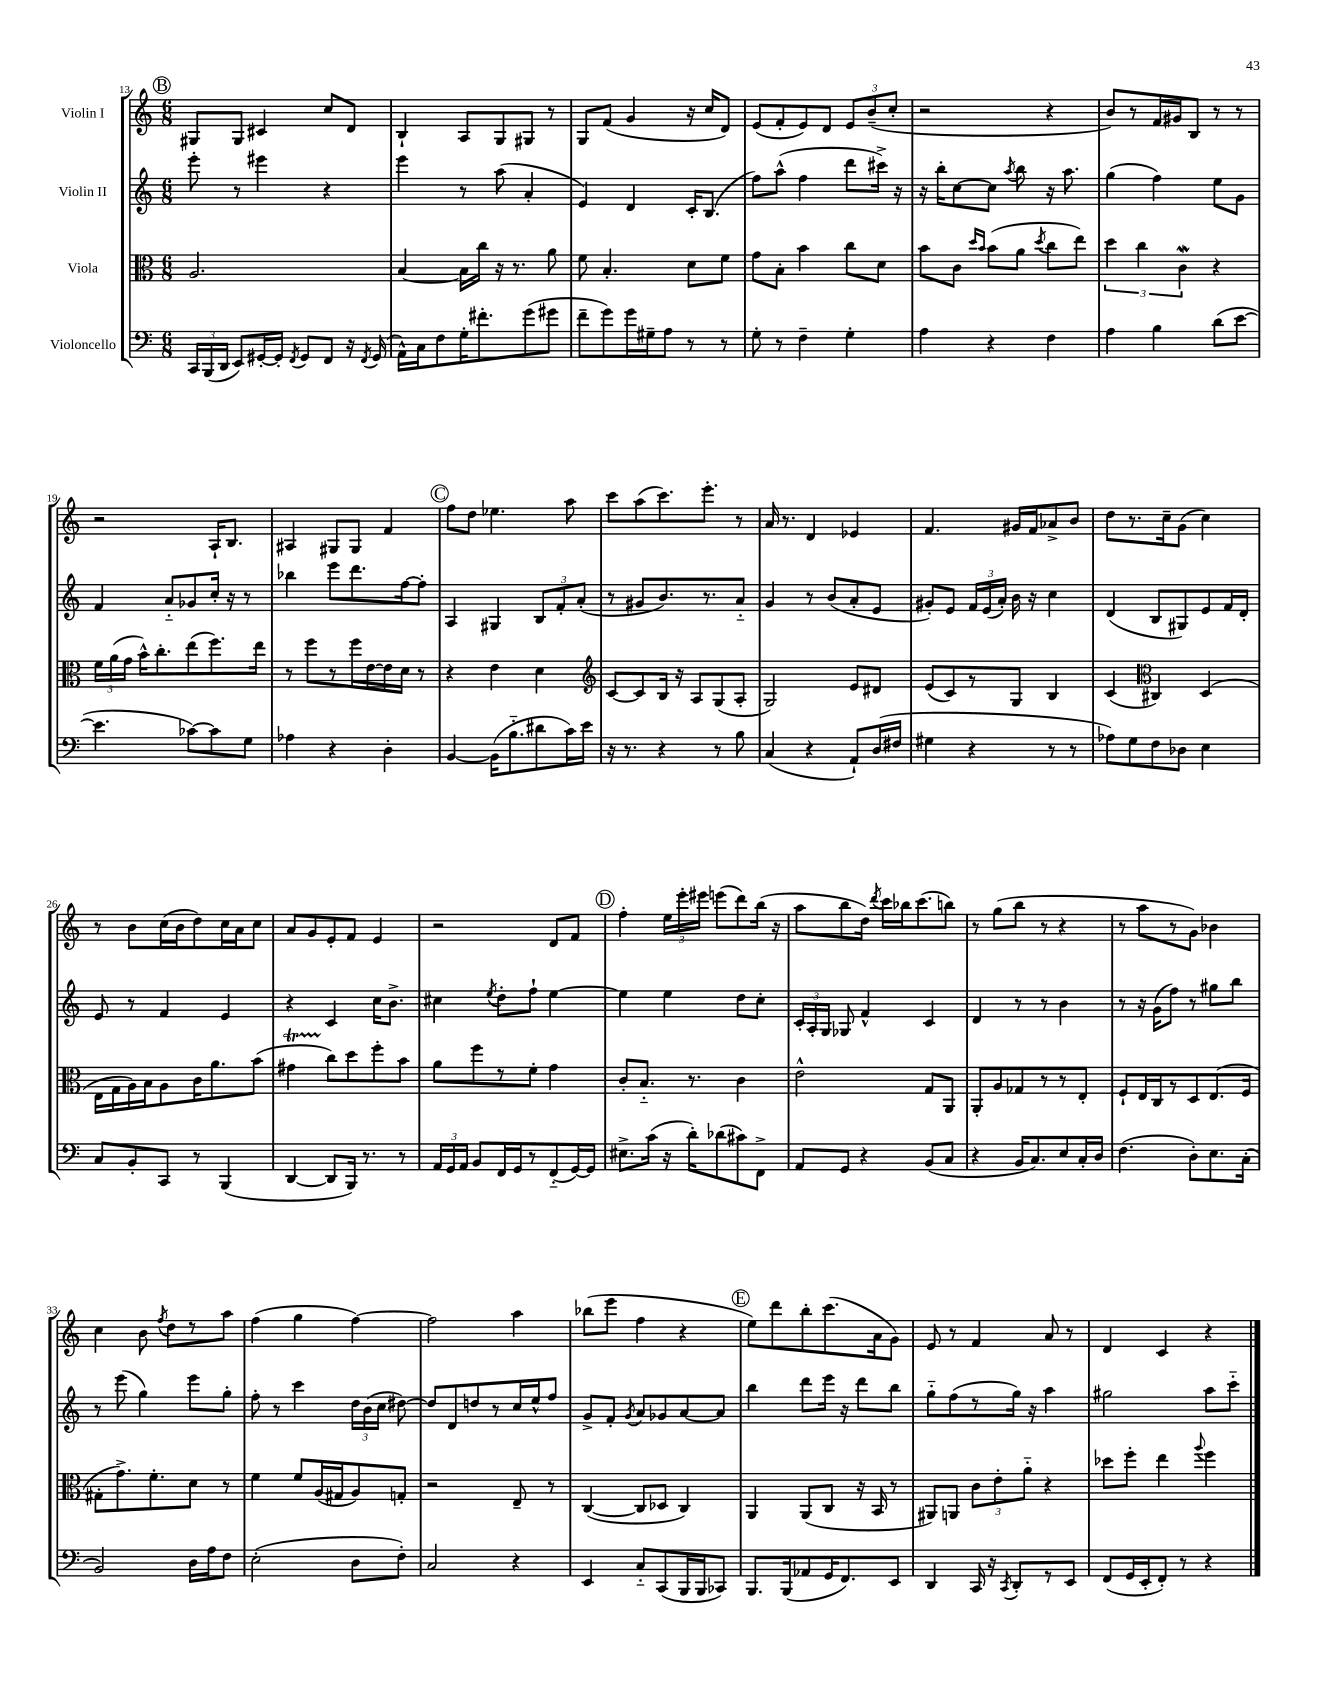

**kern	**kern	**kern	**kern
*part4	*part3	*part2	*part1
*staff4	*staff3	*staff2	*staff1
*I"Violoncello	*I"Viola	*I"Violin II	*I"Violin I
*clefF4	*clefC3	*clefG2	*clefG2
*k[]	*k[]	*k[]	*k[]
*M6/8	*M6/8	*M6/8	*M6/8
!!LO:REH:place=s1:t=B
=13	=13	=13	=13
24CC/LL	2.A/	8eee'\	8G#X/L
(24BBB/	.	.	.
24DD/JJ	.	.	.
8EE/L)	.	8r	8G#/J
[16GG#X'/L	.	4eee#X\	4c#X/
16GG#'/JJ]	.	.	.
8qFF/	.	.	.
8GG#/L	.	.	.
8FF/J	.	4r	8cc/L
16r	.	.	8d/J
8qFF/	.	.	.
(16GG#/	.	.	.
=14	=14	=14	=14
16AA^^\LL)	[4B/	4eee\	4B`/
16C\J	.	.	.
8F\	.	.	.
16G'\K	16B\LL]	8r	8A/L
8.f#X'\	16cc\JJ	.	.
.	16r	(8aa\	8G/
.	8.r	.	.
(8g\	.	4a'/	8G#X/J
8g#X\J	8a\	.	8r
=15	=15	=15	=15
8f~\L	8f\	4e/)	8G/L
8g\)	4.B'/	.	(8f/J
16g\L	.	4d/	4g/
16G#X~\J	.	.	.
8A\J	.	.	.
8r	8d\L	16c'/KL	16r
.	.	(8.B/J	16cc/KL
8r	8f\J	.	8d/J)
=16	=16	=16	=16
8G'\	8g\L	8ff\L)	(8e/L
8r	8B'\J	(8aa^^\J	8f'/
4F~\	4b\	4ff\	8e/)
.	.	.	8d/J
4G'\	8cc\L	8ddd\L	12e/L
.	.	.	(12b~/
.	8d\J	16ccc#X^\Jk)	.
.	.	.	12cc'/J
.	.	16r	.
=17	=17	=17	=17
4A\	8b\L	16r	2r
.	.	16bb'\KL	.
.	8c\J	[8cc\	.
.	16qqdd/LL	.	.
.	16qqb/JJ	.	.
4r	(8b\L	8cc\J]	.
.	.	8qaa/	.
.	8a\J	8bb\	.
.	8qdd/	.	.
4F\	8cc\L	16r	4r
.	.	8.aa\	.
.	8ee\J)	.	.
=18	=18	=18	=18
4A\	6dd\	(4gg\	8b/L)
.	.	.	8r
.	6cc\	.	.
4B\	.	4ff\)	16f/L
.	.	.	16g#X/J
.	6cw\	.	.
.	.	.	8B/J
(8d\L	4r	8ee\L	8r
[8e\J	.	8g\J	8r
!!LO:LB:g=z
=19	=19	=19	=19
4.e\]	24f\LL	4f/	2r
.	(24a\	.	.
.	24g\JJ	.	.
.	16b^^\KL)	.	.
.	8.cc'\	.	.
.	.	8a/L	.
[8c-X\L)	(8ee\	8g-X/	.
8c-\]	8.ff\)	16cc'/Jk	16A`/KL
.	.	16r	8.B/J
8G\J	.	8r	.
.	16ee\Jk	.	.
=20	=20	=20	=20
4A-X\	8r	4bb-X\	4A#X/
.	8ff\L	.	.
4r	8r	8eee\L	8G#X/L
.	16ff\L	8.ddd\	8G#/J
.	[16e\	.	.
4D'\	16e\]	.	4f/
.	16d\JJ	[16ff\k	.
.	8r	8ff'\J]	.
!!LO:REH:place=s1:t=C
=21	=21	=21	=21
[4BB/	4r	4A/	8ff\L
.	.	.	8dd\J
(16BB\KL]	4e\	4G#X/	4.ee-X\
8.B\	.	.	.
8d#X\	4d\	12B/L	.
.	.	12f'/	.
16c\L)	.	.	8aa\
.	.	(12a'/J	.
16e\JJ	.	.	.
=22	=22	=22	=22
*	*clefG2	*	*
16r	[8c/L	8r	8ccc\L
8.r	.	.	.
.	8c/]	8g#X/L	(8aa\
4r	16B/Jk	8.b/)	8.ccc\)
.	16r	.	.
.	8A/L	.	.
.	.	8.r	8.eee'\J
8r	(8G/	.	.
8B\	8A'/J	8a/J	8r
=23	=23	=23	=23
(4C/	2G/)	4g/	16a/
.	.	.	8.r
4r	.	8r	4d/
.	.	(8b/L	.
8AA`/L)	8e/L	8a'/	4e-X/
(16D/L	8d#X/J	8e/J	.
16F#X/JJ	.	.	.
=24	=24	=24	=24
4G#X\	(8e/L	8g#X'/L)	4.f/
.	8c/)	8e/J	.
4r	8r	24f/LL	.
.	.	(24e/	.
.	.	24a'/JJ)	.
.	8G/J	16b\	16g#X/LL
.	.	16r	16f/J
8r	4B/	4cc\	8a-X^/
8r	.	.	8b/J
=25	=25	=25	=25
8A-X\L)	(4c/	(4d/	8dd\L
8G\	.	.	8.r
*	*clefC3	*	*
8F\	4C#X/)	8B/L	.
.	.	.	16cc~\k
8D-X\J	.	8G#X/)	(8g\J
4E\	(4D/	8e/	4cc\)
.	.	16f/L	.
.	.	16d'/JJ	.
!!LO:LB:g=z
=26	=26	=26	=26
8C/L	16E\LL	8e/	8r
.	16G\	.	.
8BB'/	16A\)	8r	8b\L
.	16B\J	.	.
8CC/J	8A\	4f/	(16cc\L
.	.	.	16b\J
8r	16c\K	.	8dd\)
.	8.a\	.	.
(4BBB/	.	4e/	16cc\L
.	.	.	16a\J
.	(8b\J	.	8cc\J
=27	=27	=27	=27
[4DD/	4g#Xt\	4r	8a/L
.	.	.	8g/
8DD/L]	8cc\L)	4c/	8e'/
16BBB/Jk)	8dd\	.	8f/J
8.r	.	.	.
.	8ff'\	16cc\KL	4e/
.	.	8.b^\J	.
8r	8b\J	.	.
=28	=28	=28	=28
24AA/LL	8a\L	4cc#X\	2r
24GG/	.	.	.
24AA/JJ	.	.	.
8BB/L	8ff\	.	.
.	.	8qee/	.
16FF/L	8r	8dd'\L	.
16GG/J	.	.	.
8r	8f'\J	8ff`\J	.
(8FF/	4g\	[4ee\	8d/L
[16GG/L)	.	.	8f/J
16GG/JJ]	.	.	.
!!LO:REH:place=s1:t=D
=29	=29	=29	=29
8.E#X^\L	8c'/L	4ee\]	4ff'\
.	8.B/J	.	.
(16c\Jk	.	.	.
16r	.	4ee\	24ee\LL
.	.	.	24eee'\
16d'\KL)	8.r	.	.
.	.	.	24eee#X\JJ
(8d-X\	.	.	(8eeen\L
8c#X\)	4c\	8dd\L	8ddd\)
8FF^\J	.	8cc'\J	(16bb\Jk
.	.	.	16r
=30	=30	=30	=30
8AA/L	2e^^\	24c'/LL	8aa\L
.	.	24A'/	.
.	.	24G/JJ	.
8GG/J	.	8G-X/	8bb\
4r	.	4f^^/	16dd\Jk)
.	.	.	8qddd/
.	.	.	16ccc\LL
.	.	.	16bb-X\J
.	.	.	(8.ccc\
(8BB/L	8G/L	4c/	.
8C/J	8AA/J	.	8bbn\J)
=31	=31	=31	=31
4r	8AA'/L	4d/	8r
.	8A/	.	(8gg\L
16BB/KL	8G-X/	8r	8bb\J
8.C/)	.	.	.
.	8r	8r	8r
8E/	8r	4b\	4r
16C'/L	8E'/J	.	.
16D/JJ	.	.	.
=32	=32	=32	=32
(4.F\	8F`/L	8r	8r
.	16E/L	16r	8aa\L
.	16C/J	(16g\KL	.
.	8r	8ff\J)	8r
8D'\L)	8D/	8r	8g\J)
8.E\	(8.E/	8gg#X\L	4b-X\
.	.	8bb\J	.
(16C'\Jk	16F/Jk	.	.
!!LO:LB:g=z
=33	=33	=33	=33
2BB/)	8G#X'\L	8r	4cc\
.	8.g^\)	(8eee\	.
.	.	4gg\)	8b\
.	8.f'\	.	.
.	.	.	8qff/
.	.	.	8dd\L
16D\LL	8d\J	8eee\L	8r
16A\J	.	.	.
8F\J	8r	8gg'\J	8aa\J
=34	=34	=34	=34
(2E'\	4f\	8ff'\	(4ff\
.	.	8r	.
.	8f/L	4ccc\	4gg\
.	(16A/L	.	.
.	16G#X/J	.	.
8D\L	8A/)	24dd\LL	[4ff\)
.	.	(24b\	.
.	.	24cc\JJ	.
8F'\J)	8Gn'/J	[8dd#X\)	.
=35	=35	=35	=35
2C/	2r	8dd#/L]	2ff\]
.	.	8d/	.
.	.	8ddn/	.
.	.	8r	.
4r	8E~/	16cc/L	4aa\
.	.	16ee^^/J	.
.	8r	8ff/J	.
=36	=36	=36	=36
4EE/	([4C/	8g^/L	(8bb-X\L
.	.	8f'/J	8eee\J
.	.	8qg/	.
8C/L	8C/L]	8a/L	4ff\
(8CC/	8D-X/J	8g-X/	.
16BBB/L	4C/)	[8a/	4r
16BBB/J	.	.	.
8CC-X/J)	.	8a/J]	.
!!LO:REH:place=s1:t=E
=37	=37	=37	=37
8.BBB/L	4AA/	4bb\	8ee\L)
.	.	.	8ddd\
(16BBB/k	.	.	.
8AA-X/	(8AA/L	8ddd\L	8bb'\
16GG/K	8C/J	16eee\Jk	(8.ccc\
8.FF/)	.	16r	.
.	16r	8ddd\L	.
.	16BB/	.	16a\k
8EE/J	8r	8bb\J	8g\J)
=38	=38	=38	=38
4DD/	8AA#X/L)	8gg\L	8e/
.	8AAn/J	(8ff\	8r
16CC/	12c\L	8r	4f/
16r	.	.	.
.	12e'\	.	.
8qCC/	.	.	.
8DD'/L	.	16gg\Jk)	.
.	12a\J	.	.
.	.	16r	.
8r	4r	4aa\	8a/
8EE/J	.	.	8r
=39	=39	=39	=39
(8FF/L	8dd-X\L	2gg#X\	4d/
16GG/L	8ff'\J	.	.
16EE'/J	.	.	.
8FF'/J)	4ee\	.	4c/
8r	.	.	.
.	8qqaa/	.	.
4r	4ff\	8aa\L	4r
.	.	8ccc\J	.
==	==	==	==
*-	*-	*-	*-
